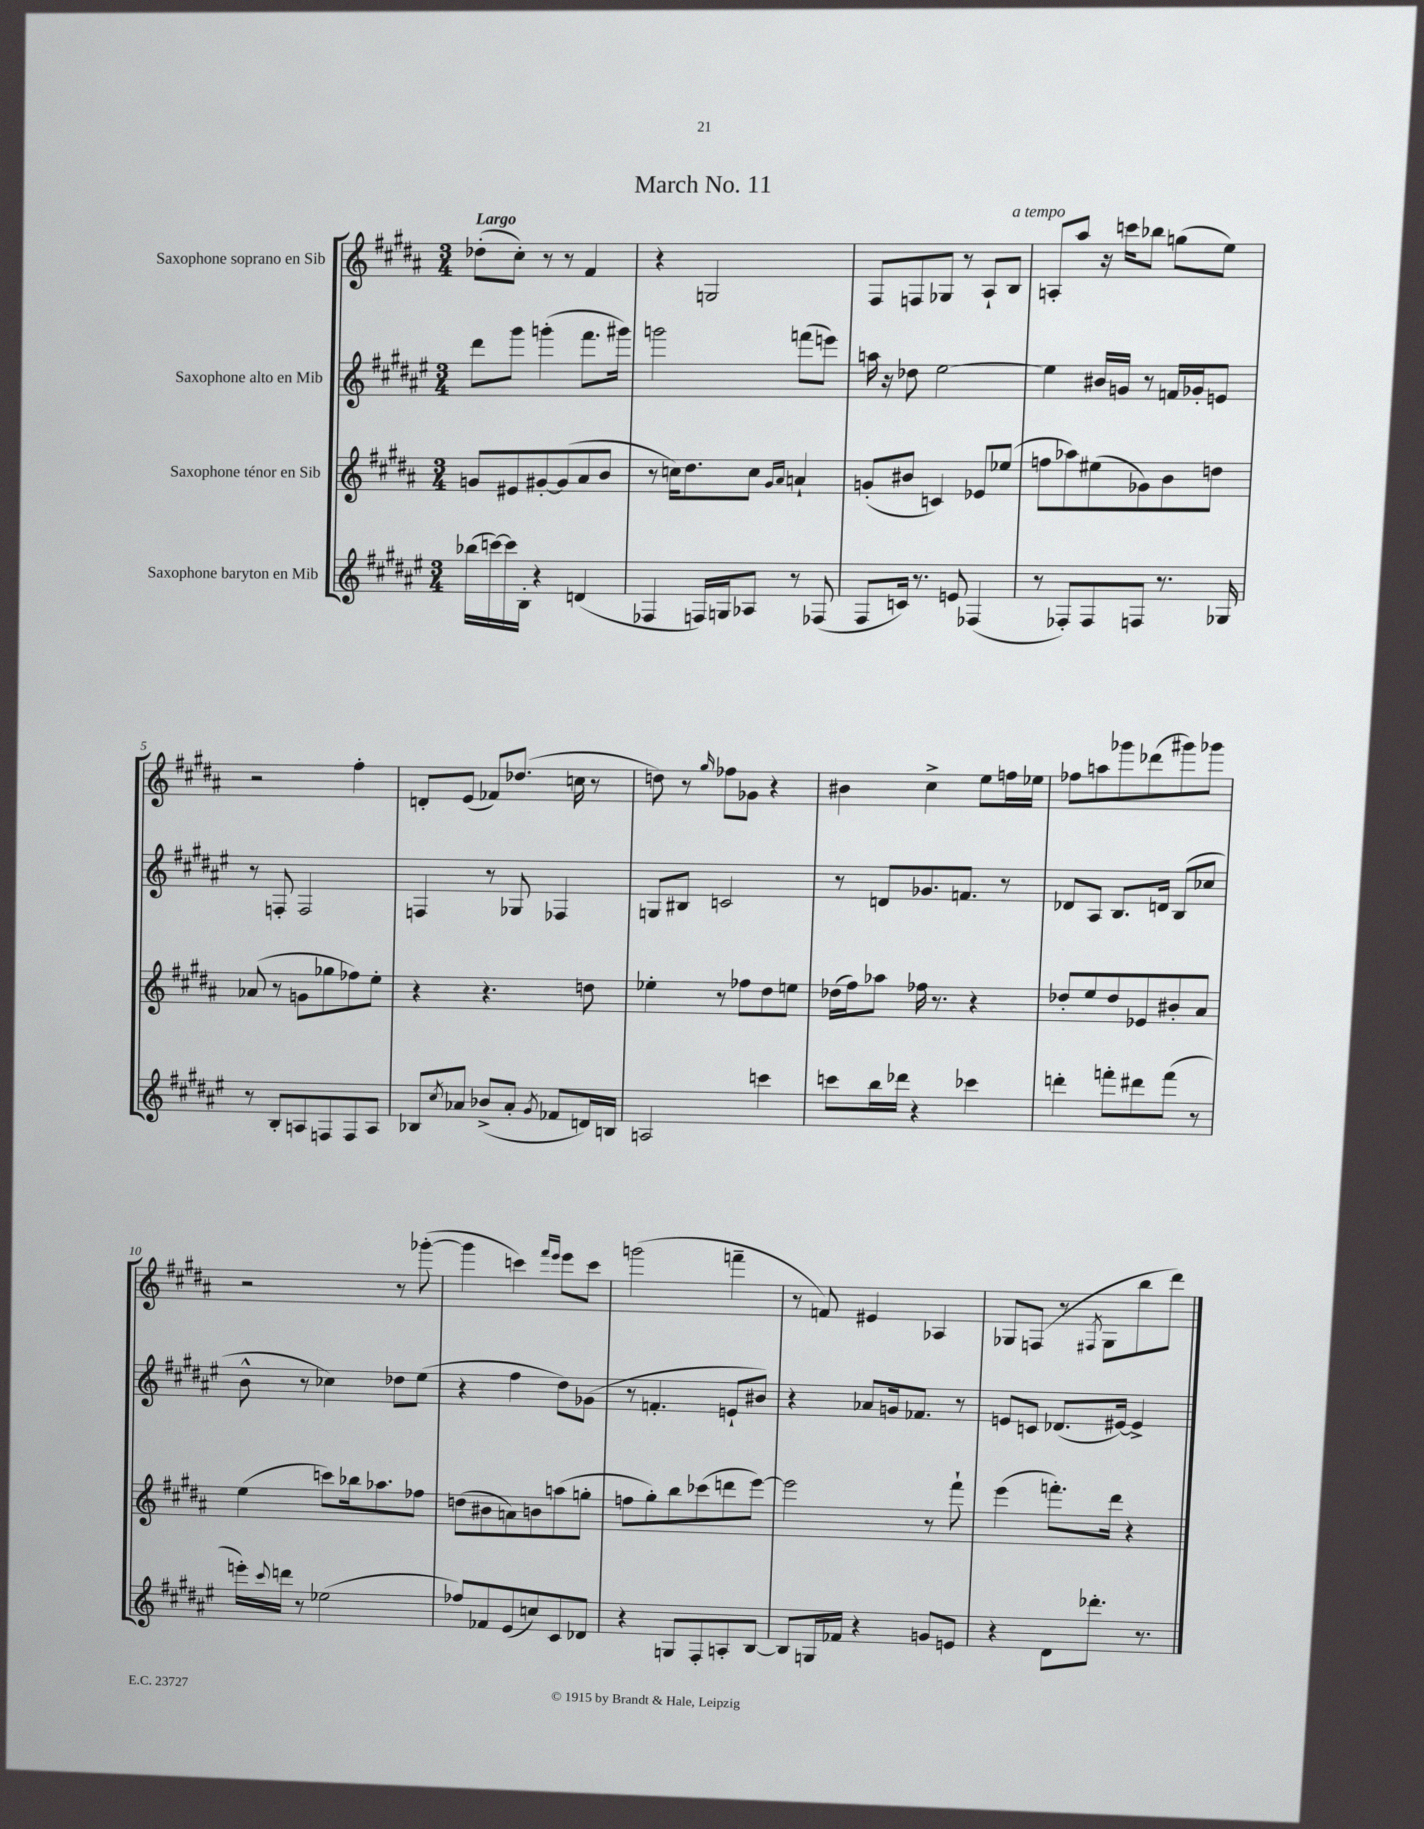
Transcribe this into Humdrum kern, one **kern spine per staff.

**kern	**kern	**kern	**kern
*staff4	*staff3	*staff2	*staff1
*clefG2	*clefG2	*clefG2	*clefG2
*k[f#c#g#d#a#e#]	*k[f#c#g#d#a#]	*k[f#c#g#d#a#e#]	*k[f#c#g#d#a#]
*M3/4	*M3/4	*M3/4	*M3/4
(16bb-	8g	8ddd#	(8dd-'
[16ccc)	.	.	.
16ccc]	8e#	8ggg#	8cc#')
16B'	.	.	.
4r	[8g#'	(4ggg'	8r
.	(8g#]	.	8r
(4d	8a#	8.fff#	4f#
.	8b	.	.
.	.	16ggg#)	.
=	=	=	=
4F-	8r	2ggg	4r
.	16cc)	.	.
.	8.dd#	.	.
16F)	.	.	2G
16G	.	.	.
8A-	8cc	.	.
.	16qqg#	.	.
.	16qqa#	.	.
8r	4a`	(8fff	.
(8F-	.	8eee)	.
=	=	=	=
8F#	(8g'	16aa	8F#
.	.	16r	.
16c)	8b#	8dd-	8F
8.r	.	.	.
.	4c)	[2ee#	8G-
8e	.	.	8r
(4F-	8e-	.	8A#`
.	(8ee-	.	8B
=	=	=	=
8r	8ff	4ee#]	8A'
8F-')	8aa-)	.	8aa#
8F-	(8ee#	16b#	16r
.	.	16g	16ccc
8F	8g-)	8r	8bb-
8.r	8b	16f	(8gg
.	.	16g-'	.
.	8dd	8e	8ee)
16G-	.	.	.
=	=	=	=
8r	(8a-	8r	2r
8B'	8r	8F'	.
8A	8g	2F	.
8F	8gg-	.	.
8F	8ff-)	.	4ff#'
8A	8ee'	.	.
=	=	=	=
8B-	4r	4F	8d'
8qcc#	.	.	.
8a-	.	.	(8e
(8b-^	4.r	8r	8f-)
8a-'	.	8G-	(8.dd-
8qg#	.	.	.
8f-	.	4F-	.
.	.	.	16cc
16d)	8dd	.	8r
16B	.	.	.
=	=	=	=
2A	4ee-'	8G	8dd)
.	.	8B#	8r
.	.	.	16qqgg#
.	8r	2c	8ff-
.	8ff-	.	8g-
4ccc	8dd#	.	4r
.	8ee	.	.
=	=	=	=
8ccc	(16dd-	8r	4b#
.	16ff#)	.	.
16bb	8aa-	8d	.
16ddd-	.	.	.
4r	16ff-	8.g-	4cc#^
.	8.r	.	.
.	.	8.f	.
4ccc-	4r	.	8ee
.	.	8r	16ff
.	.	.	16ee-
=	=	=	=
4ddd'	8dd-'	8d-	8ff-
.	8ee	8A#	8aa
8fff'	8dd-	8.B	8ggg-
8ddd#	8e-	.	(8ddd-
.	.	16d	.
(8fff	8b#'	(8B	8ggg#)
8r	8a#	8cc-	8ggg-
=	=	=	=
16eee')	(4ee	8b^^	2r
8qqccc#	.	.	.
16ddd	.	.	.
8r	.	8r	.
(2ee-	8ccc)	4cc-)	.
.	16bb-	.	.
.	8.aa-	.	.
.	.	8dd-	8r
.	8ff-	(8ee#	([8ggg-'
=	=	=	=
8ff-)	(8dd	4r	4ggg-]
8f-	8b#	.	.
(8e#	8a)	4ff#	4ccc)
8cc)	8b	.	.
.	.	.	16qqfff#
.	.	.	16qqeee
8c#	(8aa	8dd#)	8eee
8d-	8gg'	(8g-	8ccc
=	=	=	=
4r	8ff	8r	(2ggg
.	8gg#')	4.f'	.
8G	8bb	.	.
8F#'	(8ccc-	.	.
8A'	8ddd	8e`	4fff~
[8B	[8eee)	8b#)	.
=	=	=	=
8B]	2eee]	4r	8r
16G	.	.	8f)
16f-	.	.	.
4r	.	8a-	4e#
.	.	16g	.
.	.	8.f-	.
8g	8r	.	4A-
8e	8fff#`	8r	.
=	=	=	=
4r	(4eee	8e	8G-
.	.	8c	(8F
8d#	8.fff')	(8.d-	8r
.	.	.	8qF#
8.ddd-'	.	.	8G-
.	16ddd#	[16e#)	.
.	4r	4e#^]	8bb
8.r	.	.	.
.	.	.	8ddd#)
==	==	==	==
*-	*-	*-	*-
